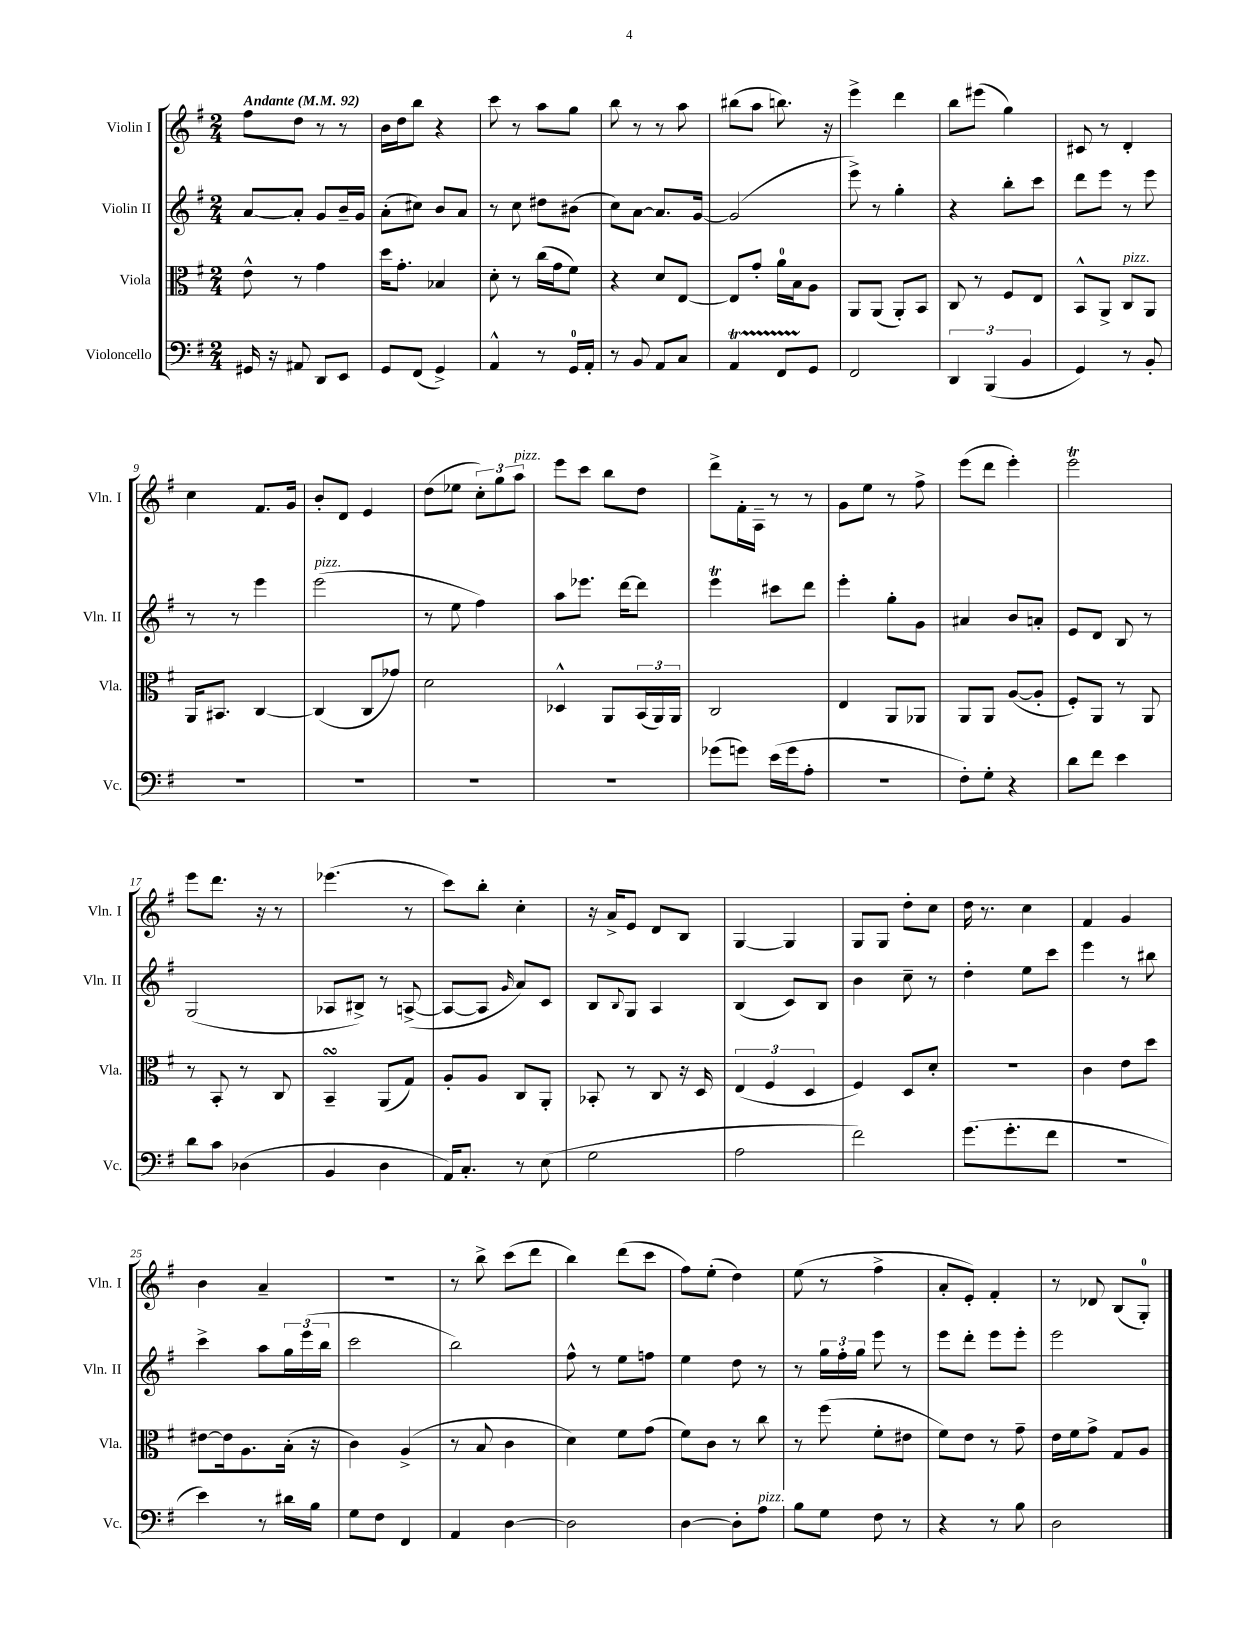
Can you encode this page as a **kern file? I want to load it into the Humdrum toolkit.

**kern	**kern	**kern	**kern
*staff4	*staff3	*staff2	*staff1
*clefF4	*clefC3	*clefG2	*clefG2
*k[f#]	*k[f#]	*k[f#]	*k[f#]
*M2/4	*M2/4	*M2/4	*M2/4
*MM92	*MM92	*MM92	*MM92
16GG#	8e^^	[8a	8ff#
16r	.	.	.
8AA#	8r	8a']	8dd
8DD	4g	8g	8r
8EE	.	16b~	8r
.	.	16g	.
=	=	=	=
8GG	16dd	(8a'	16b
.	8.g'	.	16dd
(8FF#	.	8cc#)	8bb
4GG^)	4B-	8b	4r
.	.	8a	.
=	=	=	=
4AA^^	8d'	8r	8ccc
.	8r	8cc	8r
8r	(16cc	8dd#	8aa
.	16g	.	.
16GG	8f#)	(8b#	8gg
16AA'	.	.	.
=	=	=	=
8r	4r	8cc)	8bb
8BB	.	[8a	8r
8AA	8d	8.a]	8r
8C	[8E	.	8aa
.	.	[16g	.
=	=	=	=
4AA	8E]	(2g]	(8bb#
.	8g'	.	8aa
8FF#	16a	.	8.bb)
.	16B	.	.
8GG	8A	.	.
.	.	.	16r
=	=	=	=
2FF#	8AA	8eee^)	4eee^
.	(8AA	8r	.
.	8AA')	4gg'	4ddd
.	8BB	.	.
=	=	=	=
6DD	8C	4r	8bb
.	8r	.	(8eee#
(6BBB	.	.	.
.	8F#	8bb'	4gg)
6BB	.	.	.
.	8E	8ccc	.
=	=	=	=
4GG)	8BB^^	8ddd	8c#
.	8AA^	8eee	8r
8r	8C	8r	4d'
8BB'	8AA	8eee	.
=	=	=	=
2r	16AA	8r	4cc
.	8.BB#	.	.
.	.	8r	.
.	[4C	4eee	8.f#
.	.	.	16g
=	=	=	=
2r	(4C]	(2eee	8b'
.	.	.	8d
.	8C	.	4e
.	8g-)	.	.
=	=	=	=
2r	2d	8r	(8dd
.	.	8ee	8ee-
.	.	4ff#)	12cc')
.	.	.	12gg
.	.	.	12aa
=	=	=	=
2r	4D-^^	8aa	8eee
.	.	8.eee-	8ccc
.	8AA	.	8bb
.	.	[16ddd	.
.	(24BB	8ddd]	8dd
.	24AA)	.	.
.	24AA	.	.
=	=	=	=
(8g-	2C	4eee	8ddd^
8g)	.	.	16f#'
.	.	.	16A~
(16e	.	8ccc#	8r
16g	.	.	.
8A'	.	8ddd	8r
=	=	=	=
2r	4E	4eee'	8g
.	.	.	8ee
.	8AA	8gg'	8r
.	8AA-	8g	8ff#^
=	=	=	=
8F#')	8AA	4a#	(8eee
8G'	8AA	.	8ddd
4r	([8A	8b	4eee')
.	8A']	8a'	.
=	=	=	=
8d	8F#')	8e	2eee
8f#	8AA	8d	.
4e	8r	8B	.
.	8AA	8r	.
=	=	=	=
8d	8r	(2G	8eee
8c	8BB'	.	8.ddd
(4D-	8r	.	.
.	.	.	16r
.	8C	.	8r
=	=	=	=
4BB	4BB~	8A-	(4.eee-
.	.	8B#^)	.
4D	(8AA	8r	.
.	8G)	([8A^	8r
=	=	=	=
16AA)	8A'	8A_	8ccc)
8.C'	.	.	.
.	8A	8A]	8bb'
.	.	16qqg	.
8r	8C	8a)	4cc'
(8E	8AA'	8c	.
=	=	=	=
2G	8BB-'	8B	16r
.	.	.	16a^
.	.	8qqB	.
.	8r	8G	8e
.	8C	4A	8d
.	16r	.	8B
.	16D	.	.
=	=	=	=
2A	(6E	(4B	[4G
.	6F#	.	.
.	.	8c)	4G]
.	6D	.	.
.	.	8B	.
=	=	=	=
2f#)	4F#)	4b	8G
.	.	.	8G
.	8D	8cc~	8dd'
.	8d'	8r	8cc
=	=	=	=
(8.g	2r	4dd'	16dd
.	.	.	8.r
8.g'	.	.	.
.	.	8ee	4cc
8f#	.	8ccc	.
=	=	=	=
2r	4c	4eee	4f#
.	8e	8r	4g
.	8dd	8bb#	.
=	=	=	=
4e)	[8e#	4ccc^	4b
.	16e#]	.	.
.	8.A	.	.
8r	.	8aa	4a~
16d#	(16B'	24gg	.
.	.	(24eee	.
16B	16r	.	.
.	.	24bb	.
=	=	=	=
8G	4c)	2ccc	2r
8F#	.	.	.
4FF#	(4A^	.	.
=	=	=	=
4AA	8r	2bb)	8r
.	8B	.	8bb^
[4D	4c	.	(8ccc
.	.	.	8ddd
=	=	=	=
2D]	4d)	8ff#^^	4bb)
.	.	8r	.
.	8f#	8ee	(8ddd
.	(8g	8ff	8ccc
=	=	=	=
[4D	8f#)	4ee	8ff#)
.	8c	.	(8ee'
8D']	8r	8dd	4dd)
8A	8cc	8r	.
=	=	=	=
8B	8r	8r	(8ee
8G	(8ff#	24gg	8r
.	.	24ff#'	.
.	.	24gg	.
8F#	8f#'	8eee	4ff#^
8r	8e#	8r	.
=	=	=	=
4r	8f#)	8eee	8a'
.	8e	8ddd'	8e')
8r	8r	8eee	4f#'
8B	8g~	8eee'	.
=	=	=	=
2D	16e	2eee	8r
.	16f#	.	.
.	8g^	.	8d-
.	8G	.	(8B
.	8A	.	8G')
==	==	==	==
*-	*-	*-	*-
